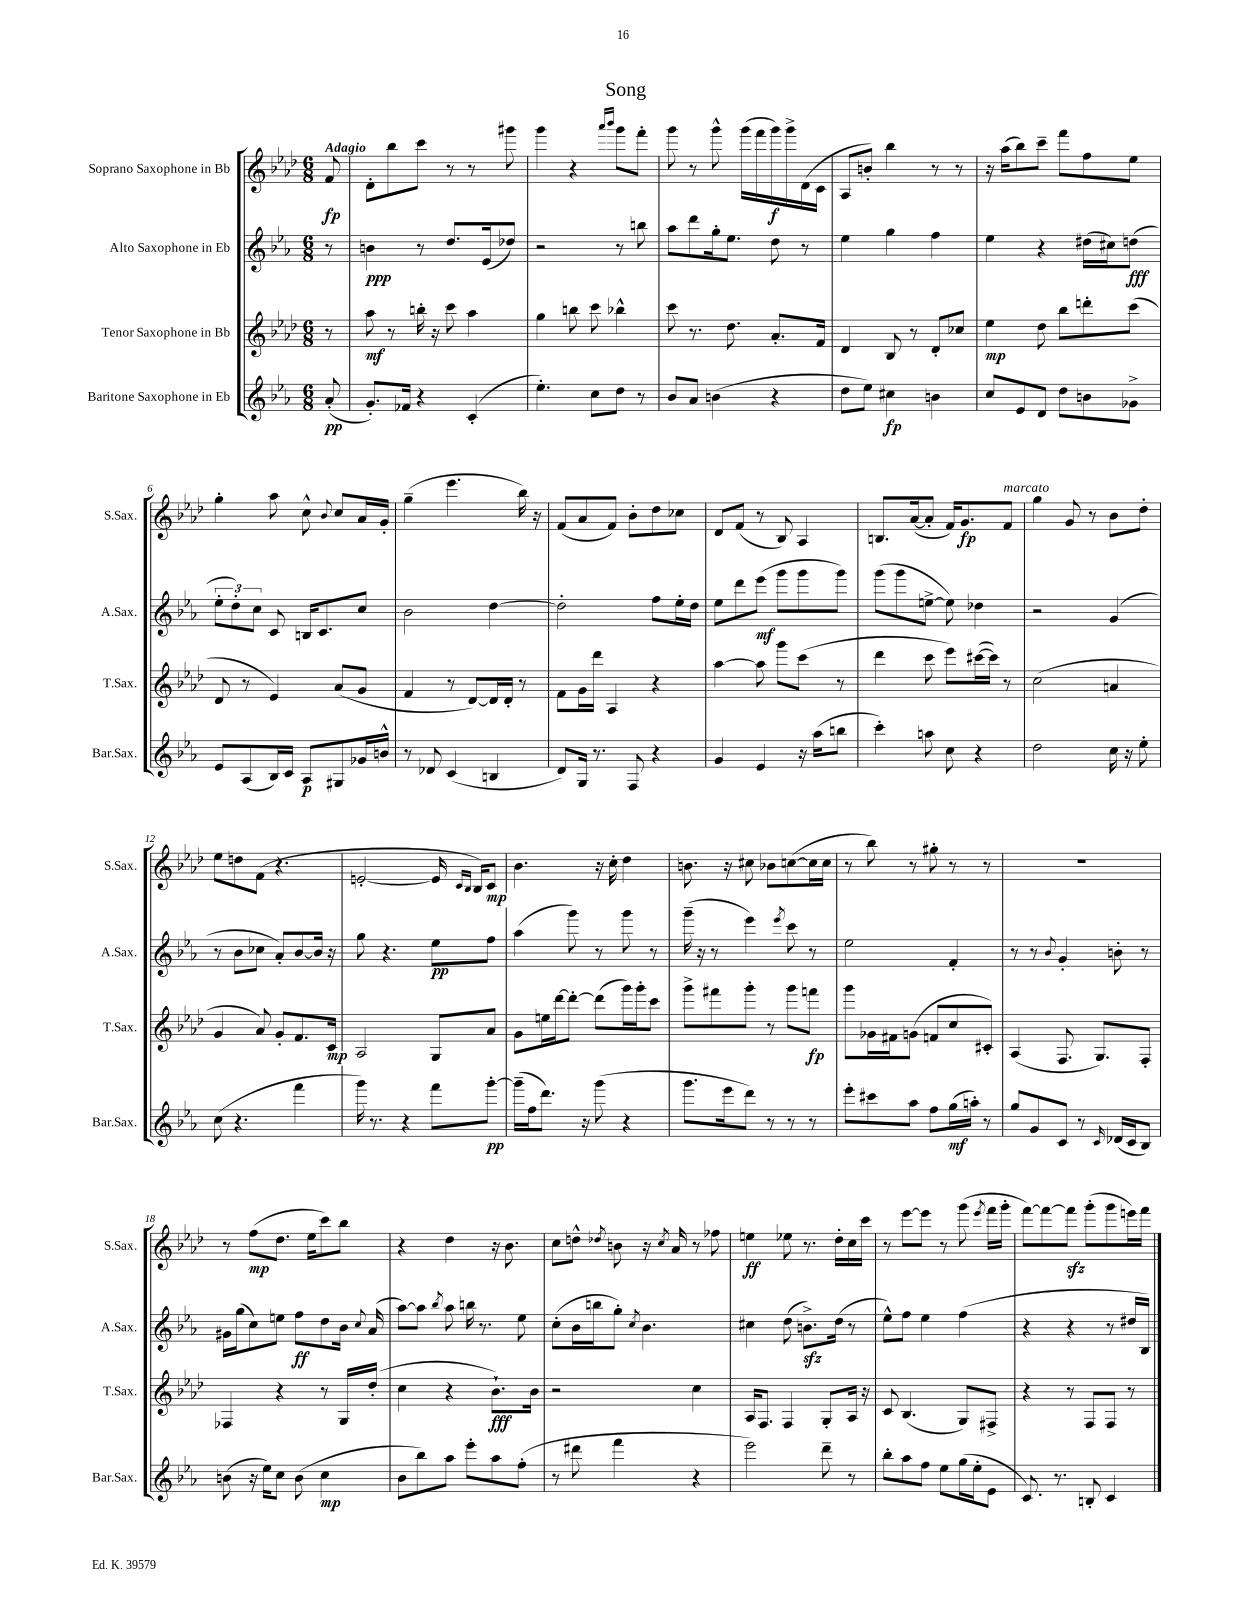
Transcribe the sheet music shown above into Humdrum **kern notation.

**kern	**kern	**kern	**kern
*staff4	*staff3	*staff2	*staff1
*clefG2	*clefG2	*clefG2	*clefG2
*k[b-e-a-]	*k[b-e-a-d-]	*k[b-e-a-]	*k[b-e-a-d-]
*M6/8	*M6/8	*M6/8	*M6/8
(8a-'/	8r	8r	8f/
=	=	=	=
8.g'/L)	8aa-\	4b\	8d-'\L
.	8r	.	8bb-\
16f-/Jk	.	.	.
4r	16bb'\	8r	8ccc\J
.	16r	.	.
.	8ccc\	8.dd/L	8r
(4c'/	4aa-\	.	8r
.	.	(16e-/k	.
.	.	8dd-/J)	8ggg#\
=	=	=	=
4.ee-'\)	4gg\	2r	4ggg\
.	8bb\	.	4r
8cc\L	8ccc\	.	.
.	.	.	16qqaaa-/LL
.	.	.	16qqbbb-/JJ
8dd\J	4bb-^^\	8r	8ggg\L
8r	.	8bb\	8fff'\J
=	=	=	=
8b-/L	8ccc\	8aa-\L	8ggg\
8a-/J	8.r	8ddd\	8r
(4b\	.	16gg'\k	8ggg^^\
.	8.dd-\	8.ee-\J	.
.	.	.	(16ggg\LL
.	.	.	16fff\
4r	8.a-'/L	8dd\	16ggg\)
.	.	.	16ggg^\
.	.	8r	(16d-\
.	16f/Jk	.	16c\JJ
=	=	=	=
8dd\L	4d-/	4ee-\	8A-/L
8ee-\J)	.	.	8b'/J)
4cc#\	8B-/	4gg\	4bb-\
.	8r	.	.
4b\	8d-'/L	4ff\	8r
.	8cc-/J	.	8r
=	=	=	=
8cc/L	4ee-\	4ee-\	16r
.	.	.	(16aa-\LK
8e-/	.	.	8bb-\)
8d/J	8dd-\	4r	8ccc~\J
8dd\L	8bb-\L	.	8fff\L
8b\	8ddd'\	(16dd#\LL	8ff\
.	.	16cc#\J)	.
8g-^\J	(8ccc\J	(8dd\J	8ee-\J
=	=	=	=
8e-/L	8d-/	12ee-'\L	4gg'\
.	.	12dd'\)	.
(8A-/	8r	.	.
.	.	12cc\J	.
16B-/L)	4e-/)	8c/	8aa-\
16c/JJ	.	.	.
8A-/L	.	16B/LK	8cc^^\
.	.	8.c/	.
.	.	.	8qqb-/
8G#/	(8a-/L	.	8cc/L
16g-/L	8g/J	8cc/J	16a-/L
16b^^/JJ	.	.	16g'/JJ
=	=	=	=
8r	4f/	2b-\	(4gg~\
8d-/	.	.	.
(4c/	8r	.	4.eee-\
.	[8d-/L)	.	.
4B/	16d-/]L	[4dd\	.
.	16d-'/JJ	.	.
.	8r	.	16bb-\)
.	.	.	16r
=	=	=	=
8d/L)	8f\L	2dd'\]	(8f/L
16G/Jk	16g\L	.	8a-/
8.r	16ddd-\JJ	.	.
.	4A-/	.	8f/J)
8F/	.	.	8b-'\L
4r	4r	8ff\L	8dd-\
.	.	16ee-'\L	8cc-\J
.	.	16dd\JJ	.
=	=	=	=
4g/	[4aa-\	8ee-\L	8d-/L
.	.	8ddd\	(8f/J
4e-/	8aa-\]	(8eee-\J	8r
.	8ggg\L	8ggg\L	8B-/)
16r	(8ccc\J	8ggg\	4A-/
(16aa-\LK	.	.	.
8bb\J	8r	8ggg\J)	.
=	=	=	=
4ccc'\)	4ddd-\	(8ggg\L	8.B/L
.	.	8ggg\	.
.	.	.	([16a-/k
8aa\	8ccc\	[8ee^\J	8a-'/]J
8cc\	8eee-\L)	8ee\])	16f/LK)
.	.	.	8.g/
4r	([16ccc#\L	4dd-\	.
.	16ccc#\]JJ)	.	.
.	8r	.	8f/J
=	=	=	=
2dd\	(2cc\	2r	4gg\
.	.	.	8g/
.	.	.	8r
16cc\	4a/	(4g/	8b-\L
16r	.	.	.
8ee-'\	.	.	8dd-'\J
=	=	=	=
(8cc\	4g/	8r	8ee-\L
4.r	.	8b-\L	8dd\
.	8a-/)	8cc-\J	(8f\J
.	8g'/L	8a-'/L)	4.r
4fff\	8.f/	[8b-/	.
.	.	16b-/]Jk	.
.	16c/Jk	16r	.
=	=	=	=
16ggg\)	2A-/	8gg\	[2e'/
8.r	.	.	.
.	.	4.r	.
4r	.	.	.
8fff\L	8G/L	8ee-\L	16e/]
.	.	.	16qqc/LL
.	.	.	16qqB-/JJ
.	.	.	16B-/LK)
[8ggg'\J	8a-/J	8ff\J	8c/J
=	=	=	=
(16ggg~\]LL	8g\L	(4aa-\	4.b-\
16ff\J	.	.	.
8.ddd\J)	16ee\L	.	.
.	[16ddd-\J	.	.
.	8ddd-'\_J	8ggg\)	.
16r	.	.	.
(8ggg\	(8ddd-\]L	8r	16r
.	.	.	16cc'\
4r	16ggg\L)	8ggg\	4dd-\
.	16ggg'\J	.	.
.	8ccc\J	8r	.
=	=	=	=
8.ggg\L	8ggg^\L	(16ggg~\	8.b\
.	.	16r	.
.	8fff#\	8r	.
16eee-\k	.	.	16r
8ddd\J)	8ggg'\J	4eee-\)	8cc#\
8r	8r	.	8b-\L
.	.	8qeee-/	.
8r	8ggg\L	8ccc\	([8cc\
8r	8fff\J	8r	16cc\]L
.	.	.	16cc\JJ
=	=	=	=
8eee-'\L	8ggg\L	2ee-\	8r
8ccc#\	16g-\L	.	8bb-\)
.	16f#\J	.	.
8aa-\J	(8g\J	.	8r
8ff\L	8f/L	.	8gg#'\
(16gg\L	8cc/	4f'/	8r
16aa'\JJ)	.	.	.
8r	8c#'/J)	.	8r
=	=	=	=
8gg/L	(4A-/	8r	2.r
8g/	.	8r	.
.	.	8qqb-/	.
8c/J	8.F/	4g'/	.
8r	.	.	.
.	8.G/L)	.	.
16qqc/	.	.	.
(16d-/LL	.	8b'\	.
16c/J	.	.	.
8B-/J)	8F'/J	8r	.
=	=	=	=
(8b\	4F-/	16g#\LL	8r
.	.	(16gg\J	.
16r	.	8cc\)	(8ff\L
16ee-\LK)	.	.	.
8cc\J	4r	8ee\J	8.dd-\J
(8b\	.	8ff\L	.
.	.	.	16ee-\LK
4cc\	8r	8dd\	8ccc\)
.	16G/LL	16b-\Jk	8bb-\J
.	.	8qqcc/	.
.	(16dd-'/JJ	(16a-/	.
=	=	=	=
8b-\L	4cc\	[8aa-\L)	4r
8bb-\)	.	8aa-\]J	.
.	.	8qbb-/	.
8aa-\J	4r	8aa-\	4dd-\
8eee-'\L	.	16bb\	.
.	.	8.r	.
8aa-\	8.b-`\L)	.	16r
.	.	.	8.b-\
(8ff'\J	.	8ee-\	.
.	16b-\Jk	.	.
=	=	=	=
8r	2r	(8cc'\L	8cc\L
8ddd#\	.	16b-\L	8dd^^\J
.	.	16bb\J	.
.	.	.	8qdd-/
4fff\	.	8gg'\J)	8b\
.	.	8qcc/	.
.	.	4.b-\	16r
.	.	.	8qcc/
.	.	.	16a-/
4r	4cc\	.	8r
.	.	.	8ff-\
=	=	=	=
2eee-\)	16A-/LK	4cc#\	4ee\
.	8.F/J	.	.
.	4F/	(8dd\	8ee-\
.	.	8.b^\L)	8.r
8ddd~\	8G'/L	.	.
.	.	(16dd\Jk	16dd-'\LL
8r	16A-/Jk	8r	16cc\
.	16r	.	16ccc\JJ
=	=	=	=
8bb-'\L	8c/	8ee-^^\L)	8r
8aa-\	(4.B-/	8ff\J	[8eee-\L
8ff\J	.	4ee-\	8eee-\]J
8ee-\L	.	.	8r
(16gg\L	8G/L)	(4ff\	(8ggg\
16ee-'\J	.	.	.
.	.	.	8qeee-/
8e-\J	8F#^/J	.	16fff\LL
.	.	.	16ggg'\JJ
=	=	=	=
8.c/)	4r	4r	[8fff\L)
.	.	.	8fff\_
8.r	.	.	.
.	8r	4r	8fff\]J
8B'/	8F/L	.	(8ggg'\L
4c/	8F/J	8r	8ggg\
.	8r	16dd#/LL	16eee\L)
.	.	16B-/JJ)	16fff\JJ
==	==	==	==
*-	*-	*-	*-
